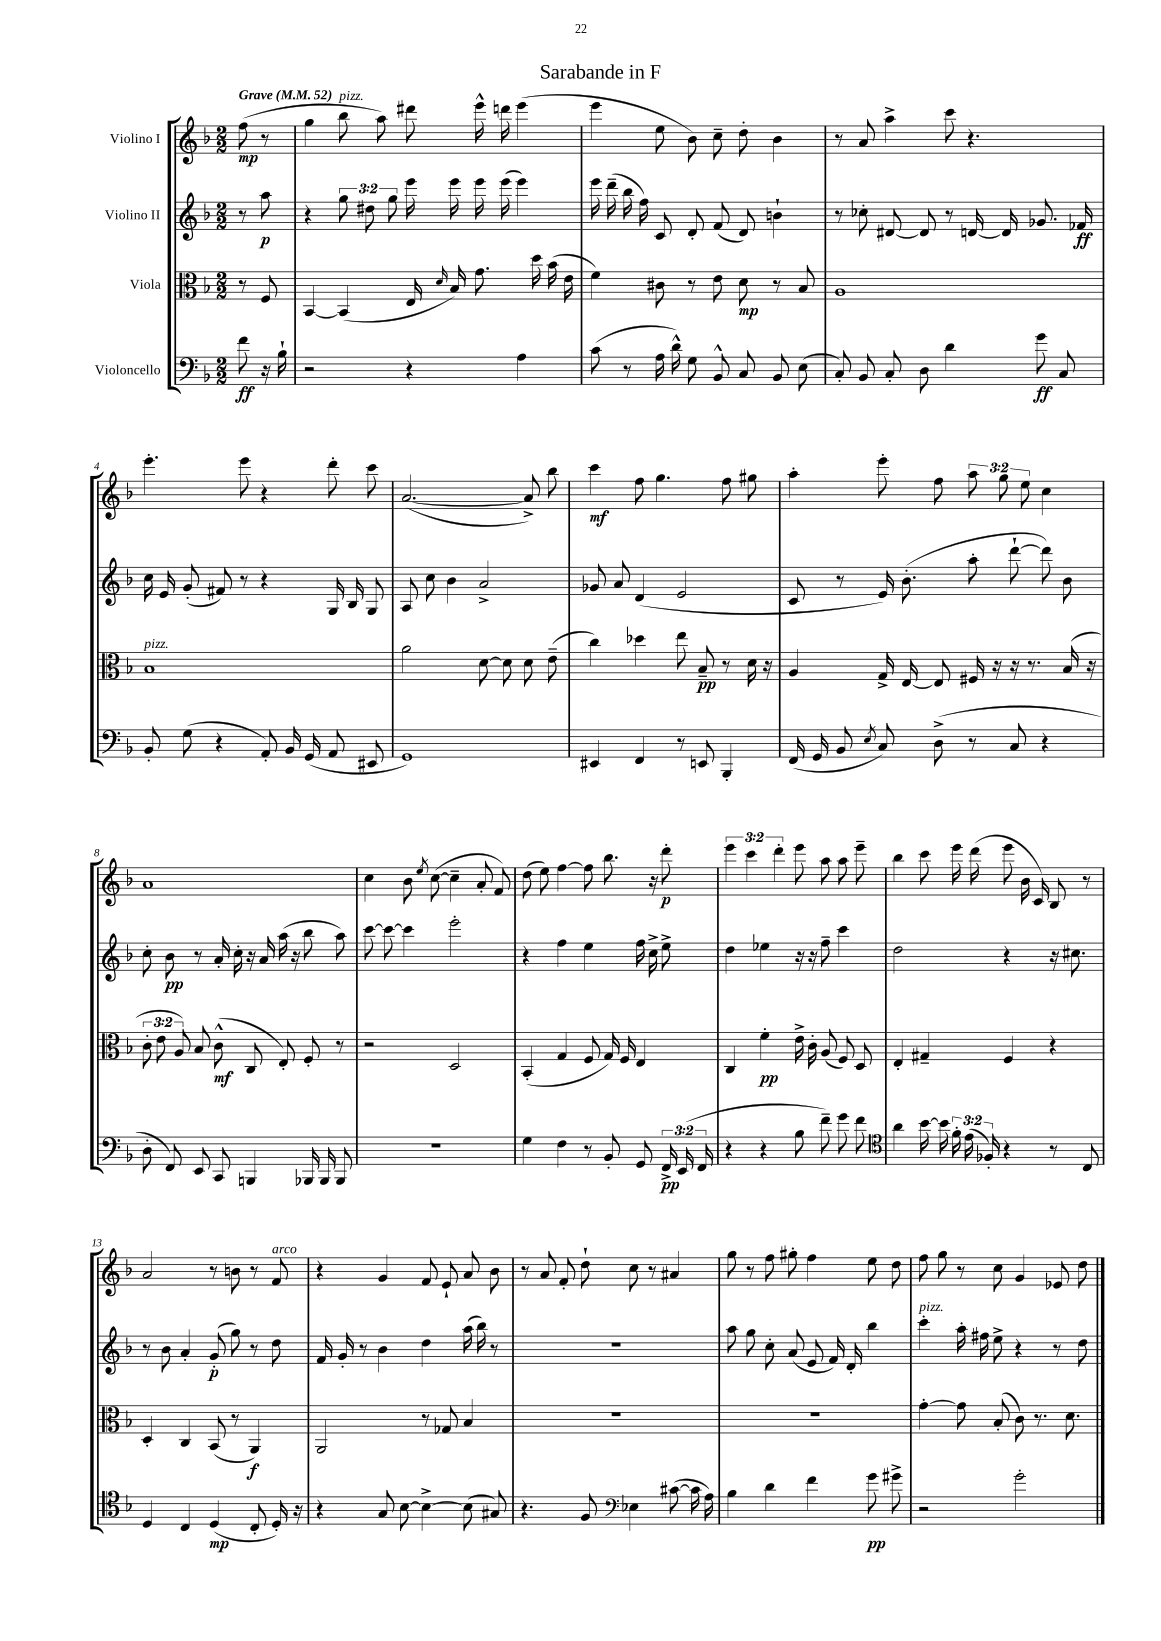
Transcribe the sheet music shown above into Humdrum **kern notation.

**kern	**kern	**kern	**kern
*staff4	*staff3	*staff2	*staff1
*clefF4	*clefC3	*clefG2	*clefG2
*k[b-]	*k[b-]	*k[b-]	*k[b-]
*M2/2	*M2/2	*M2/2	*M2/2
*MM52	*MM52	*MM52	*MM52
8f	8r	8r	(8ff
16r	8F	8aa	8r
16B-`	.	.	.
=	=	=	=
2r	[4BB-	4r	4gg
.	(4BB-]	12gg	8bb-
.	.	12dd#	.
.	.	.	8aa)
.	.	12gg	.
4r	16E	16eee	8ddd#
.	16qqd	.	.
.	16B-)	16eee	.
.	8.g	16eee	16eee^^
.	.	(16eee	16ddd
4A	.	4eee)	(4eee
.	16dd	.	.
.	(16b-	.	.
.	16e	.	.
=	=	=	=
(8c	4f)	16eee	4eee
.	.	(16ddd~	.
8r	.	16bb-	.
.	.	16ff)	.
16A	8c#	8c	8ee
16d^^)	.	.	.
8G	8r	8d'	8b-)
8BB-^^	8e	(8f	8cc~
8C	8d	8d)	8dd'
8BB-	8r	4b`	4b-
(8E	8B-	.	.
=	=	=	=
8C')	1A	8r	8r
8BB-	.	8cc-'	8a
8C'	.	[8d#	4aa^
8D	.	8d#]	.
4d	.	8r	8ccc
.	.	[16d	4.r
.	.	16d]	.
8g	.	8.g-	.
8C	.	.	.
.	.	16f-	.
=	=	=	=
8BB-'	1B-	16cc	4.eee'
.	.	16e	.
(8G	.	(8g'	.
4r	.	8f#)	.
.	.	8r	8eee
8AA')	.	4r	4r
16BB-	.	.	.
(16GG	.	.	.
8AA	.	16G	8ddd'
.	.	16B-	.
8EE#	.	8G	8ccc
=	=	=	=
1GG)	2a	8A	([2.a
.	.	8cc	.
.	.	4b-	.
.	[8d	2a^	.
.	8d]	.	.
.	8d	.	8a^])
.	(8e~	.	8bb-
=	=	=	=
4EE#	4cc)	8g-	4ccc
.	.	8a	.
4FF	4dd-	(4d	8ff
.	.	.	4.gg
8r	8ee	2e	.
8EE	8B-~	.	.
4BBB-'	8r	.	8ff
.	16d	.	8gg#
.	16r	.	.
=	=	=	=
(16FF	4A	8c	4aa'
16GG	.	.	.
8BB-	.	8r	.
8qE	.	.	.
8C)	16G^	16e)	8eee'
.	[16E	(8.b-'	.
(8D^	8E]	.	8ff
8r	16F#	8aa'	12aa
.	16r	.	.
.	.	.	12gg
8C	16r	[8ddd`	.
.	.	.	12ee
.	8.r	.	.
4r	.	8ddd])	4cc
.	(16B-	8b-	.
.	16r	.	.
=	=	=	=
8D'	12c'	8cc'	1a
.	12e	.	.
8FF)	.	8b-	.
.	12A)	.	.
8EE	8B-	8r	.
8CC	(8c^^	16a'	.
.	.	16cc'	.
4BBB	8C	16r	.
.	.	16a	.
.	8E')	(16aa	.
.	.	16r	.
16BBB-	8F'	8bb-	.
16BBB-	.	.	.
8BBB-	8r	8aa)	.
=	=	=	=
1r	2r	[8ccc	4cc
.	.	8ccc_	.
.	.	4ccc]	8b-
.	.	.	8qee
.	.	.	([8cc
.	2D	2eee'	4cc~]
.	.	.	8a'
.	.	.	8f)
=	=	=	=
4G	(4BB-'	4r	(8dd
.	.	.	8ee)
4F	4G	4ff	[4ff
8r	8F	4ee	8ff]
8BB-'	16G)	.	8.bb-
.	16F	.	.
8GG	4E	16ff	.
.	.	16cc^	16r
24FF^	.	8ee^	8ddd'
(24EE	.	.	.
24FF	.	.	.
=	=	=	=
4r	4C	4dd	6eee
.	.	.	6ccc
4r	4f'	4ee-	.
.	.	.	6ddd'
8B-	16e^	16r	8eee
.	16c'	16r	.
8f~)	(8A	8ff~	8aa
8g	8F)	4ccc	8aa
8f	8D	.	8eee~
=	=	=	=
*clefC4	*	*	*
4a	4E'	2dd	4bb-
[16b-	4G#~	.	8ccc
16b-]	.	.	.
24f'	.	.	16eee
(24e	.	.	.
.	.	.	(16ddd
24F-')	.	.	.
4r	4F	4r	8eee
.	.	.	16b-
.	.	.	16c)
8r	4r	16r	8B-
.	.	8.cc#	.
8C	.	.	8r
=	=	=	=
4D	4D'	8r	2a
.	.	8b-	.
4C	4C	4a'	.
(4D	(8BB-	(8g'	8r
.	8r	8gg)	8b
8C'	4AA)	8r	8r
16D')	.	8dd	8f
16r	.	.	.
=	=	=	=
4r	2AA	16f	4r
.	.	16g'	.
.	.	8r	.
8G	.	4b-	4g
[8B-	.	.	.
4B-^_	8r	4dd	8f
.	8G-	.	8e`
(8B-]	4B-	(16aa	8a
.	.	16bb-)	.
8G#)	.	8r	8b-
=	=	=	=
4.r	1r	1r	8r
.	.	.	8a
.	.	.	8f'
8F	.	.	8dd`
*clefF4	*	*	*
4E-	.	.	8cc
.	.	.	8r
([8c#	.	.	4a#
16c#]	.	.	.
16A)	.	.	.
=	=	=	=
4B-	1r	8aa	8gg
.	.	8gg	8r
4d	.	8cc'	8ff
.	.	(8a	8gg#'
4f	.	8e	4ff
.	.	16f)	.
.	.	16d'	.
8g	.	4bb-	8ee
8g#^	.	.	8dd
=	=	=	=
2r	[4g'	4ccc'	8ff
.	.	.	8gg
.	8g]	16aa'	8r
.	.	16ff#	.
.	(8B-'	8ee^	8cc
2g'	8c)	4r	4g
.	8.r	.	.
.	.	8r	8e-
.	8.d	.	.
.	.	8dd	8dd
==	==	==	==
*-	*-	*-	*-
